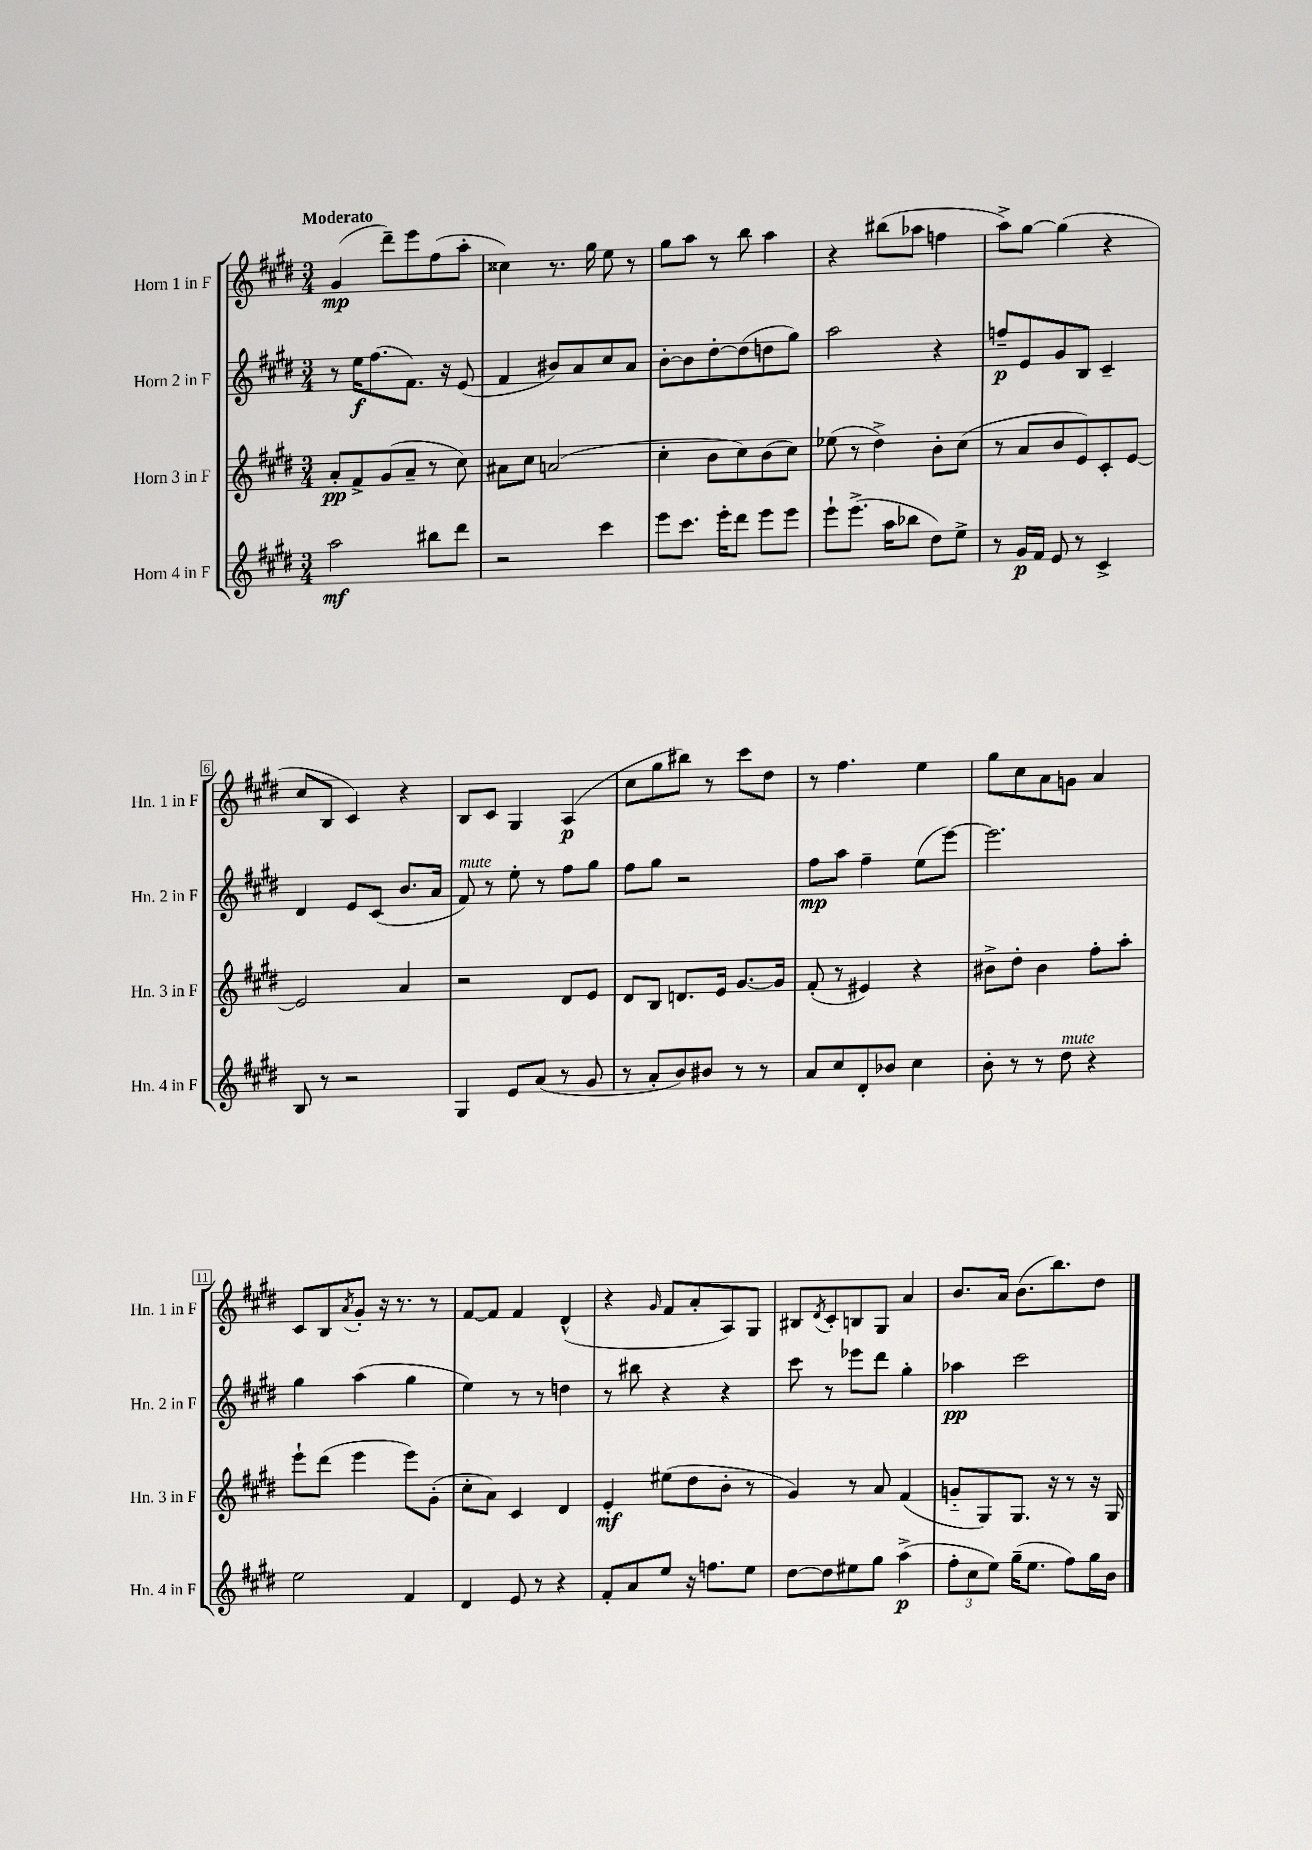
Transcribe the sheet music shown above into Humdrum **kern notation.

**kern	**dynam	**kern	**dynam	**kern	**dynam	**kern	**dynam
*part4	*part4	*part3	*part3	*part2	*part2	*part1	*part1
*staff4	*staff4	*staff3	*staff3	*staff2	*staff2	*staff1	*staff1
*I"Horn 4 in F	*	*I"Horn 3 in F	*	*I"Horn 2 in F	*	*I"Horn 1 in F	*
*I'Hn. 4 in F	*	*I'Hn. 3 in F	*	*I'Hn. 2 in F	*	*I'Hn. 1 in F	*
*clefG2	*	*clefG2	*	*clefG2	*	*clefG2	*
*k[f#c#g#d#]	*	*k[f#c#g#d#]	*	*k[f#c#g#d#]	*	*k[f#c#g#d#]	*
*M3/4	*	*M3/4	*	*M3/4	*	*M3/4	*
=1	=1	=1	=1	=1	=1	=1	=1
!	!	!	!	!	!	!LO:TX:a:B:t=Moderato	!
2aa\	mf	8a'/L	pp	8r	.	(4g#/	mp
.	.	8f#^/	.	16ee\KL	f	.	.
.	.	.	.	(8.ff#\	.	.	.
.	.	(8g#/	.	.	.	8ddd#~\L)	.
.	.	8a~/J	.	8.f#\J)	.	8eee\	.
8bb#X\L	.	8r	.	.	.	(8ff#\	.
.	.	.	.	16r	.	.	.
8ddd#\J	.	8cc#\)	.	(8e/	.	8aa'\J	.
=2	=2	=2	=2	=2	=2	=2	=2
2r	.	8a#X\L	.	4f#/	.	4cc##X\)	.
.	.	8cc#\J	.	.	.	.	.
.	.	(2an/	.	8b#X/L)	.	8.r	.
.	.	.	.	8a/	.	.	.
.	.	.	.	.	.	16gg#\	.
4ccc#\	.	.	.	8cc#/	.	8ee\	.
.	.	.	.	8a/J	.	8r	.
=3	=3	=3	=3	=3	=3	=3	=3
8eee\L	.	4cc#'\	.	[8b'\L	.	8gg#\L	.
8.ccc#\J	.	.	.	8b\]	.	8aa\J	.
.	.	8b\L	.	[8dd#'\	.	8r	.
16eee'\KL	.	.	.	.	.	.	.
8ddd#\J	.	8cc#\)	.	(8dd#\]	.	8bb\	.
8eee\L	.	(8b\	.	8ddn\	.	4aa\	.
8eee\J	.	8cc#\J)	.	8gg#\J)	.	.	.
=4	=4	=4	=4	=4	=4	=4	=4
8eee`\L	.	(8ee-X\	.	2aa\	.	4r	.
(8.eee^\J	.	8r	.	.	.	.	.
.	.	4dd#^\)	.	.	.	(8bb#X\L	.
16aa\KL	.	.	.	.	.	.	.
8bb-X\J	.	.	.	.	.	8aa-X\J	.
8dd#\L)	.	8b'\L	.	4r	.	4ffn\	.
8ee^\J	.	(8cc#\J	.	.	.	.	.
=5	=5	=5	=5	=5	=5	=5	=5
8r	.	8r	.	8ffn~/L	p	8aa^\L)	.
16g#/LL	p	8a/L	.	8e/	.	[8gg#\J	.
16f#/JJ	.	.	.	.	.	.	.
8e/	.	8b/	.	8g#/	.	(4gg#\]	.
8r	.	8e/)	.	8B/J	.	.	.
4c#^/	.	8c#'/	.	4c#~/	.	4r	.
.	.	[8e/J	.	.	.	.	.
!!LO:LB:g=z
=6	=6	=6	=6	=6	=6	=6	=6
8B/	.	2e/]	.	4d#/	.	8cc#/L	.
8r	.	.	.	.	.	8B/J	.
2r	.	.	.	8e/L	.	4c#/)	.
.	.	.	.	(8c#/J	.	.	.
.	.	4a/	.	8.b/L	.	4r	.
.	.	.	.	16a/Jk	.	.	.
=7	=7	=7	=7	=7	=7	=7	=7
!	!	!	!	!LO:TX:a:i:t=mute	!	!	!
4G#/	.	2r	.	8f#/)	.	8B/L	.
.	.	.	.	8r	.	8c#/J	.
8e/L	.	.	.	8ee'\	.	4G#/	.
(8a/J	.	.	.	8r	.	.	.
8r	.	8d#/L	.	8ff#\L	.	(4A/	p
8g#/	.	8e/J	.	8gg#\J	.	.	.
=8	=8	=8	=8	=8	=8	=8	=8
8r	.	8d#/L	.	8ff#\L	.	8cc#\L	.
8a'/L	.	8B/J	.	8gg#\J	.	8gg#\	.
8b/)	.	8.dn/L	.	2r	.	8bb#X\J)	.
8b#X/J	.	.	.	.	.	8r	.
.	.	16e/Jk	.	.	.	.	.
8r	.	[8.g#/L	.	.	.	8ccc#\L	.
8r	.	.	.	.	.	8dd#\J	.
.	.	16g#/Jk]	.	.	.	.	.
=9	=9	=9	=9	=9	=9	=9	=9
8a/L	.	(8f#'/	.	8ff#\L	mp	8r	.
8cc#/	.	8r	.	8aa\J	.	4.ff#\	.
8d#'/	.	4e#X/)	.	4ff#~\	.	.	.
8b-X/J	.	.	.	.	.	.	.
4cc#\	.	4r	.	(8ee\L	.	4ee\	.
.	.	.	.	[8eee\J)	.	.	.
=10	=10	=10	=10	=10	=10	=10	=10
8b'\	.	8b#X^\L	.	2.eee\]	.	8gg#\L	.
8r	.	8dd#'\J	.	.	.	8cc#\	.
8r	.	4b#\	.	.	.	8a\	.
!LO:TX:a:i:t=mute	!	!	!	!	!	!	!
8dd#\	.	.	.	.	.	8gn\J	.
4r	.	8ff#'\L	.	.	.	4a/	.
.	.	8aa'\J	.	.	.	.	.
!!LO:LB:g=z
=11	=11	=11	=11	=11	=11	=11	=11
2ee\	.	8eee`\L	.	4gg#\	.	8c#/L	.
.	.	(8ddd#\J	.	.	.	8B/	.
.	.	.	.	.	.	8qa/	.
.	.	4eee\	.	(4aa\	.	8g#'/J	.
.	.	.	.	.	.	16r	.
.	.	.	.	.	.	8.r	.
4f#/	.	8eee\L)	.	4gg#\	.	.	.
.	.	(8g#'\J	.	.	.	8r	.
=12	=12	=12	=12	=12	=12	=12	=12
4d#/	.	8cc#'\L	.	4ee\)	.	[8f#/L	.
.	.	8a\J)	.	.	.	8f#/J]	.
8e/	.	4c#/	.	8r	.	4f#/	.
8r	.	.	.	8r	.	.	.
4r	.	4d#/	.	4ddn\	.	(4d#^^/	.
=13	=13	=13	=13	=13	=13	=13	=13
8f#'/L	.	4e'/	mf	8r	.	4r	.
8a/	.	.	.	8bb#X\	.	.	.
.	.	.	.	.	.	16qqg#/	.
8ee/J	.	(8ee#X\L	.	4r	.	8f#/L	.
16r	.	8dd#\	.	.	.	8a'/	.
8.ffn\L	.	.	.	.	.	.	.
.	.	8b'\J	.	4r	.	8A/)	.
8ee\J	.	8r	.	.	.	8G#/J	.
=14	=14	=14	=14	=14	=14	=14	=14
[8dd#\L	.	4g#/)	.	8ccc#\	.	8B#X/L	.
.	.	.	.	.	.	8qd#/	.
8dd#\]	.	.	.	8r	.	8c#'/	.
8ee#X\	.	8r	.	8eee-X\L	.	8Bn/	.
8gg#\J	.	8a/	.	8ddd#\J	.	8G#/J	.
(4aa^\	p	(4f#/	.	4gg#'\	.	4a/	.
=15	=15	=15	=15	=15	=15	=15	=15
12ff#'\L	.	8gn/L	.	4aa-X\	pp	8.b/L	.
12cc#\	.	.	.	.	.	.	.
.	.	8G#/)	.	.	.	.	.
12ee\J)	.	.	.	.	.	.	.
.	.	.	.	.	.	16a/Jk	.
(16gg#~\KL	.	8.G#/J	.	2ccc#\	.	(8.b\L	.
8.ee\J	.	.	.	.	.	.	.
.	.	16r	.	.	.	8.bb\)	.
8ff#\L)	.	8r	.	.	.	.	.
16gg#\L	.	16r	.	.	.	8dd#\J	.
16b\JJ	.	16G#/	.	.	.	.	.
==	==	==	==	==	==	==	==
*-	*-	*-	*-	*-	*-	*-	*-
